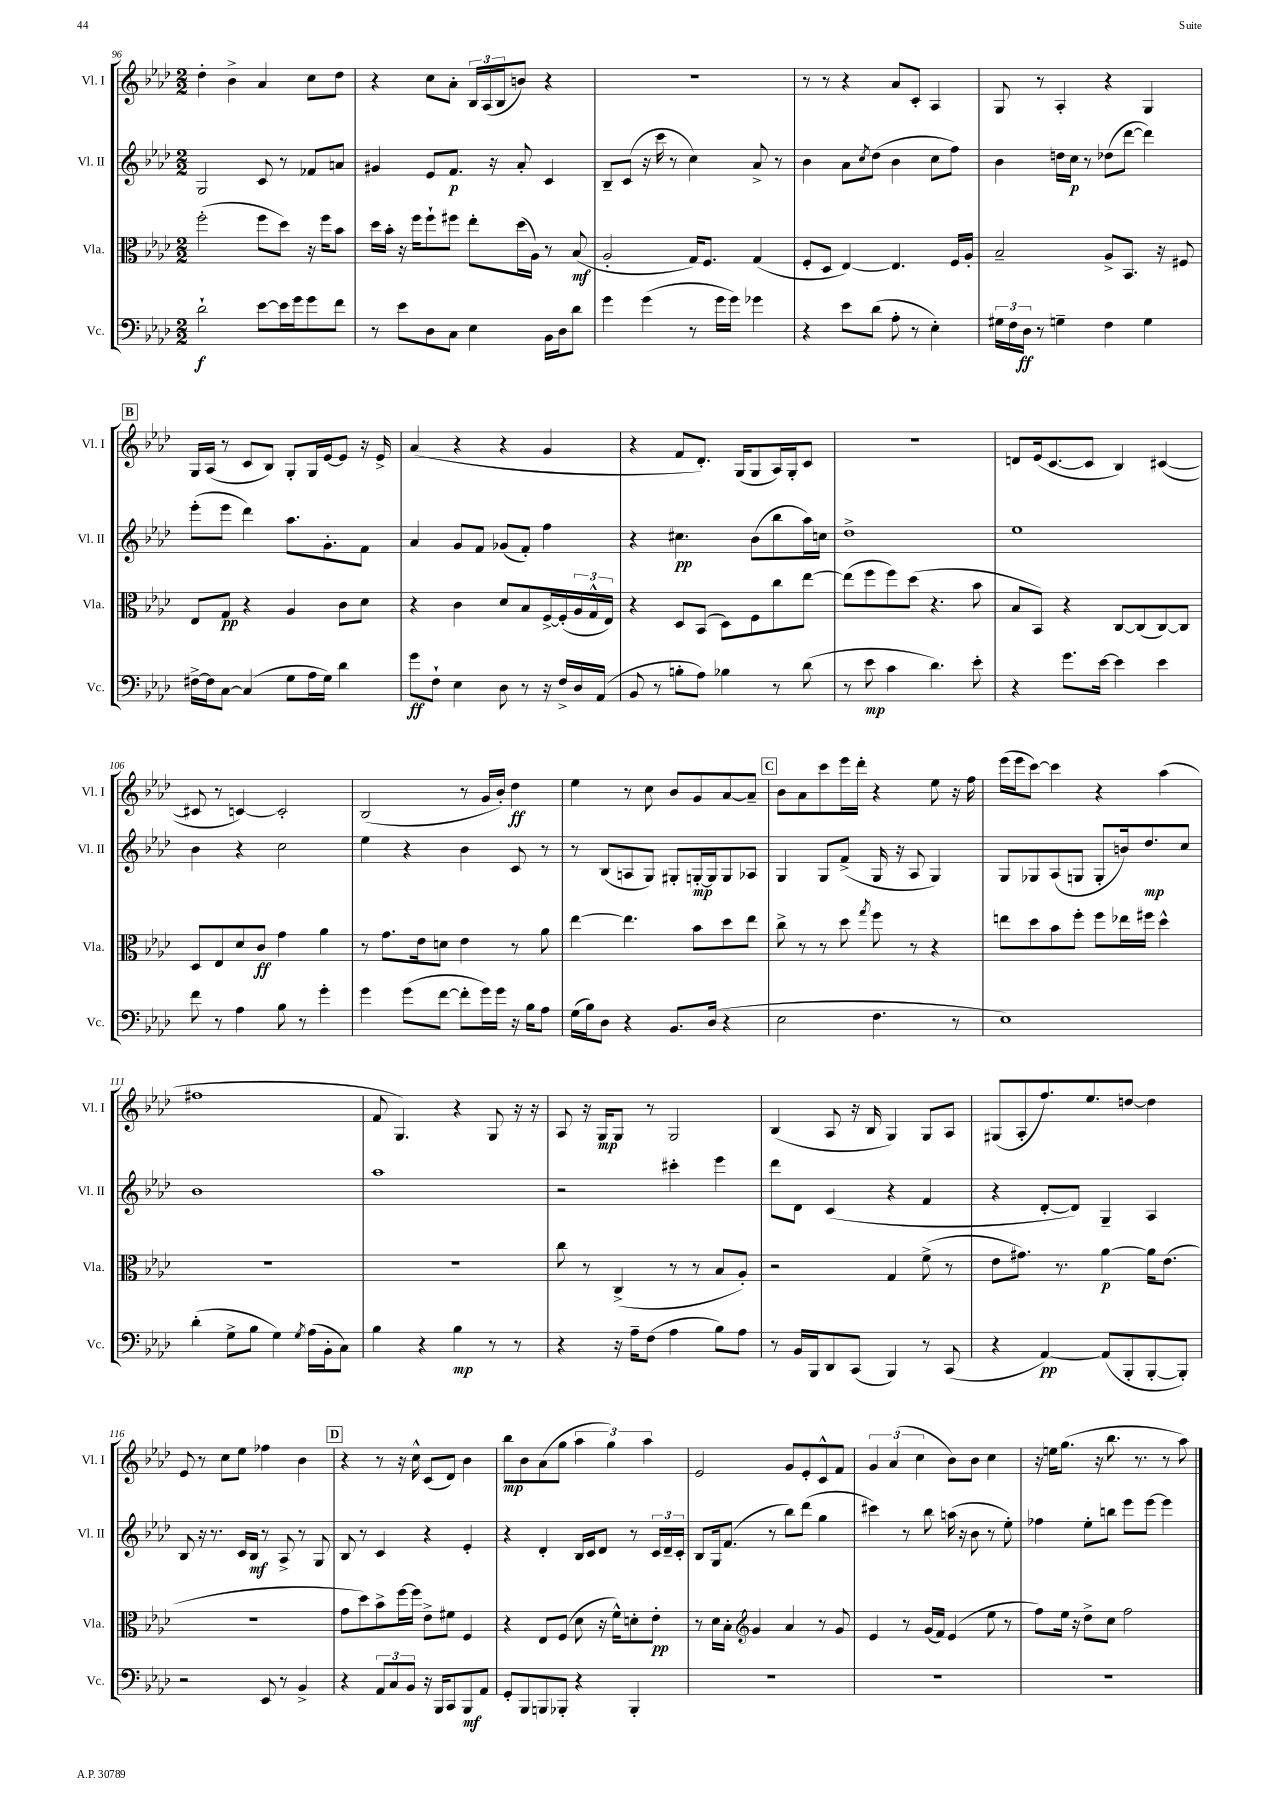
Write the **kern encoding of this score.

**kern	**dynam	**kern	**dynam	**kern	**dynam	**kern	**dynam
*part4	*part4	*part3	*part3	*part2	*part2	*part1	*part1
*staff4	*staff4	*staff3	*staff3	*staff2	*staff2	*staff1	*staff1
*I"Vc.	*	*I"Vla.	*	*I"Vl. II	*	*I"Vl. I	*
*I'Vc.	*	*I'Vla.	*	*I'Vl. II	*	*I'Vl. I	*
*clefF4	*	*clefC3	*	*clefG2	*	*clefG2	*
*k[b-e-a-d-]	*	*k[b-e-a-d-]	*	*k[b-e-a-d-]	*	*k[b-e-a-d-]	*
*M2/2	*	*M2/2	*	*M2/2	*	*M2/2	*
=96	=96	=96	=96	=96	=96	=96	=96
2d-`\	f	(2ff'\	.	2G/	.	4dd-'\	.
.	.	.	.	.	.	4b-^\	.
[8e-\L	.	8ff\L	.	8c/	.	4a-/	.
16e-\L]	.	8dd-\J)	.	8r	.	.	.
16g\J	.	.	.	.	.	.	.
8g\	.	16r	.	8f-X/L	.	8cc\L	.
.	.	16ff\KL	.	.	.	.	.
8f\J	.	8b-\J	.	8an/J	.	8dd-\J	.
=97	=97	=97	=97	=97	=97	=97	=97
8r	.	16dd-\LL	.	4g#X/	.	4r	.
.	.	16b-'\JJ	.	.	.	.	.
8e-\L	.	16r	.	.	.	.	.
.	.	16ff\KL	.	.	.	.	.
8D-\	.	8ff`\	.	8e-/L	.	8cc\L	.
8C\J	.	8ff#X\J	.	8.f/J	p	8a-'\J	.
4E-\	.	8ee-'\L	.	.	.	24B-/LL	.
.	.	.	.	.	.	(24A-/	.
.	.	.	.	16r	.	.	.
.	.	.	.	.	.	24B-/J	.
.	.	(16dd-\L	.	8a-'/	.	8bn/J)	.
.	.	16A-\JJ)	.	.	.	.	.
16BB-\LL	.	8r	.	4c/	.	4r	.
16D-\J	.	.	.	.	.	.	.
8d-\J	.	(8B-/	mf	.	.	.	.
=98	=98	=98	=98	=98	=98	=98	=98
4g\	.	2A-'/	.	8B-~/L	.	1r	.
.	.	.	.	(8c/J	.	.	.
(4g\	.	.	.	16r	.	.	.
.	.	.	.	16ccc\	.	.	.
.	.	.	.	8r	.	.	.
8r	.	16G/KL)	.	4cc\)	.	.	.
.	.	8.F/J	.	.	.	.	.
16g\LL	.	.	.	.	.	.	.
16g\JJ)	.	.	.	.	.	.	.
4g-X\	.	(4G/	.	8a-^/	.	.	.
.	.	.	.	8r	.	.	.
=99	=99	=99	=99	=99	=99	=99	=99
4r	.	8F'/L	.	4b-\	.	8r	.
.	.	8D-/J	.	.	.	8r	.
8e-\L	.	[4E-/)	.	8a-\L	.	4r	.
.	.	.	.	8qcc/	.	.	.
(8d-\J	.	.	.	(8dd-\J	.	.	.
8A-'\	.	4.E-/]	.	4b-\	.	8a-/L	.
8r	.	.	.	.	.	8c'/J	.
4E-'\)	.	.	.	8cc\L	.	4A-/	.
.	.	16F/LL	.	8ff\J)	.	.	.
.	.	16A-'/JJ	.	.	.	.	.
=100	=100	=100	=100	=100	=100	=100	=100
24G#X\LL	.	2B-~/	.	4b-\	.	8G/	.
24F\	.	.	.	.	.	.	.
24D-\JJ	ff	.	.	.	.	.	.
8r	.	.	.	.	.	8r	.
4Gn~\	.	.	.	16ddn\LL	.	4A-'/	.
.	.	.	.	16cc\JJ	p	.	.
.	.	.	.	8r	.	.	.
4F\	.	8A-^/L	.	(8dd-X\L	.	4r	.
.	.	8.BB-/J	.	[8ddd-\J	.	.	.
4G\	.	.	.	4ddd-\])	.	4G/	.
.	.	16r	.	.	.	.	.
.	.	8F#X/	.	.	.	.	.
!!LO:LB:g=z
!!LO:REH:place=s1:t=B
=101	=101	=101	=101	=101	=101	=101	=101
[16F#X^\LL	.	8E-/L	.	(8eee-'\L	.	16G/LL	.
16F#\J]	.	.	.	.	.	(16A-/JJ	.
[8C\J	.	8G/J	pp	8eee-\J	.	8r	.
(4C/]	.	4r	.	4ddd-\)	.	8c/L	.
.	.	.	.	.	.	8B-/J)	.
8G\L	.	4A-/	.	8.aa-\L	.	8G'/L	.
16A-\L	.	.	.	.	.	16G/L	.
16G\JJ)	.	.	.	8.g'\	.	[16e-/J	.
4d-\	.	8c\L	.	.	.	8e-/J]	.
.	.	8d-\J	.	8f\J	.	16r	.
.	.	.	.	.	.	16e-^/	.
=102	=102	=102	=102	=102	=102	=102	=102
8g\L	ff	4r	.	4a-/	.	(4a-/	.
8F`\J	.	.	.	.	.	.	.
4E-\	.	4c\	.	8g/L	.	4r	.
.	.	.	.	8f/J	.	.	.
8D-\	.	8d-/L	.	(8g-X/L	.	4r	.
8r	.	8B-/	.	8f'/J)	.	.	.
16r	.	[16F^/L	.	4ff\	.	4g/	.
16F^/LL	.	(16F'/]	.	.	.	.	.
16D-/	.	24A-/	.	.	.	.	.
.	.	24G^^/	.	.	.	.	.
(16AA-/JJ	.	.	.	.	.	.	.
.	.	24E-/JJ)	.	.	.	.	.
=103	=103	=103	=103	=103	=103	=103	=103
8BB-/	.	4r	.	4r	.	4r	.
8r	.	.	.	.	.	.	.
8Bn'\L	.	8D-/L	.	4.cc#X\	pp	8f/L	.
8A-\J)	.	(8BB-/J	.	.	.	8.d-'/J)	.
4B-X\	.	8D-\L)	.	.	.	.	.
.	.	.	.	.	.	(16G/KL	.
.	.	8F\	.	(8b-\L	.	8G/	.
8r	.	8cc\	.	8bb-\	.	16A-/L)	.
.	.	.	.	.	.	16G'/J	.
(8d-\	.	[8ee-\J	.	16aa-\L)	.	8c/J	.
.	.	.	.	16ccn\JJ	.	.	.
=104	=104	=104	=104	=104	=104	=104	=104
8r	.	(8ee-\L]	.	1dd-^	.	1r	.
8e-\	mp	8ff\	.	.	.	.	.
4c\	.	8ff\)	.	.	.	.	.
.	.	(8dd-\J	.	.	.	.	.
4.d-\)	.	4.r	.	.	.	.	.
8e-'\	.	8b-\	.	.	.	.	.
=105	=105	=105	=105	=105	=105	=105	=105
4r	.	8B-/L	.	1ee-	.	8dn/L	.
.	.	8BB-/J)	.	.	.	(16e-/k	.
.	.	.	.	.	.	[8.c/	.
8.g\L	.	4r	.	.	.	.	.
.	.	.	.	.	.	8c/J]	.
[16e-\Jk	.	.	.	.	.	.	.
4e-\]	.	[8C/L	.	.	.	4B-/)	.
.	.	(8C/]	.	.	.	.	.
4e-\	.	[8C/)	.	.	.	([4c#X/	.
.	.	8C/J]	.	.	.	.	.
!!LO:LB:g=z
=106	=106	=106	=106	=106	=106	=106	=106
8f\	.	8D-/L	.	4b-\	.	8c#X/]	.
8r	.	8E-/	.	.	.	8r	.
4A-\	.	8d-/	.	4r	.	[4cn/)	.
.	.	8c/J	ff	.	.	.	.
8B-\	.	4g\	.	2cc\	.	2c'/]	.
8r	.	.	.	.	.	.	.
4g'\	.	4a-\	.	.	.	.	.
=107	=107	=107	=107	=107	=107	=107	=107
4g\	.	8r	.	4ee-\	.	(2B-/	.
.	.	8.g\L	.	.	.	.	.
(8g\L	.	.	.	4r	.	.	.
.	.	16e-\k	.	.	.	.	.
[8f\J	.	8dn\J	.	.	.	.	.
8f'\L]	.	4e-\	.	4b-\	.	8r	.
16g\L)	.	.	.	.	.	16g/LL	.
16g\JJ	.	.	.	.	.	16b-'/JJ)	.
16r	.	8r	.	8c/	.	4dd-\	ff
16B-\KL	.	.	.	.	.	.	.
8A-\J	.	8a-\	.	8r	.	.	.
=108	=108	=108	=108	=108	=108	=108	=108
(16G\LL	.	[4ee-\	.	8r	.	4ee-\	.
16B-\J)	.	.	.	.	.	.	.
8D-\J	.	.	.	(8B-/L	.	.	.
4r	.	4.ee-\]	.	8An/	.	8r	.
.	.	.	.	8G/J)	.	8cc\	.
8.BB-/L	.	.	.	8G#X'/L	.	8b-/L	.
.	.	8b-\L	.	[16Gn'/L	mp	8g/	.
(16D-/Jk	.	.	.	16G/J]	.	.	.
4r	.	8dd-\	.	8G/	.	[8a-/	.
.	.	8ee-\J	.	8A-X/J	.	8a-~/J]	.
!!LO:REH:place=s1:t=C
=109	=109	=109	=109	=109	=109	=109	=109
2E-\	.	8cc^\	.	4G/	.	8b-\L	.
.	.	8r	.	.	.	8a-\	.
.	.	8r	.	8G/L	.	8ccc\	.
.	.	8dd-\	.	(8f^/J	.	16eee-\L	.
.	.	.	.	.	.	16ddd-'\JJ	.
.	.	8qgg/	.	.	.	.	.
4.F\	.	8ff\	.	16G/	.	4r	.
.	.	.	.	16r	.	.	.
.	.	8r	.	8A-/	.	.	.
.	.	4r	.	4G/)	.	8ee-\	.
8r	.	.	.	.	.	16r	.
.	.	.	.	.	.	16ff\	.
=110	=110	=110	=110	=110	=110	=110	=110
1E-)	.	8een\L	.	8G/L	.	(16eee-\LL	.
.	.	.	.	.	.	16eee-\J	.
.	.	8dd-\	.	8G-X/	.	[8ccc\J)	.
.	.	8b-\	.	(8A-/	.	4ccc\]	.
.	.	8ff'\J	.	8Gn/J	.	.	.
.	.	8ff\L	.	8G'/L	.	4r	.
.	.	16ee-X\L	.	16bn/k)	.	.	.
.	.	16ff#X\JJ	.	8.dd-/	mp	.	.
.	.	4dd-^^\	.	.	.	(4aa-\	.
.	.	.	.	8cc/J	.	.	.
!!LO:LB:g=z
=111	=111	=111	=111	=111	=111	=111	=111
(4d-'\	.	1r	.	1b-	.	1ff#X	.
8G^\L	.	.	.	.	.	.	.
8B-\J	.	.	.	.	.	.	.
4G\)	.	.	.	.	.	.	.
8qG/	.	.	.	.	.	.	.
(16A-\LL	.	.	.	.	.	.	.
16BB-'\J	.	.	.	.	.	.	.
8C\J)	.	.	.	.	.	.	.
=112	=112	=112	=112	=112	=112	=112	=112
4B-\	.	1r	.	1aa-	.	8f/	.
.	.	.	.	.	.	4.G/)	.
4r	.	.	.	.	.	.	.
4B-\	mp	.	.	.	.	4r	.
8r	.	.	.	.	.	8G/	.
8r	.	.	.	.	.	16r	.
.	.	.	.	.	.	16r	.
=113	=113	=113	=113	=113	=113	=113	=113
4r	.	8cc\	.	2r	.	8A-/	.
.	.	8r	.	.	.	16r	.
.	.	.	.	.	.	16G/KL	mp
16r	.	(4C^/	.	.	.	8G/J	.
16A-~\KL	.	.	.	.	.	.	.
(8F\J	.	.	.	.	.	8r	.
4A-\	.	8r	.	4ccc#X'\	.	2G/	.
.	.	8r	.	.	.	.	.
8B-\L)	.	8B-/L	.	4eee-\	.	.	.
8A-\J	.	8A-'/J)	.	.	.	.	.
=114	=114	=114	=114	=114	=114	=114	=114
8r	.	2r	.	8ddd-\L	.	(4B-/	.
16BB-/LL	.	.	.	8d-\J	.	.	.
16BBB-/J	.	.	.	.	.	.	.
8DD-/	.	.	.	(4c/	.	8A-/	.
(8CC/J	.	.	.	.	.	16r	.
.	.	.	.	.	.	16B-/	.
4BBB-/)	.	4G/	.	4r	.	4G/)	.
8r	.	(8f^\	.	4f/	.	8G/L	.
(8CC/	.	8r	.	.	.	8A-/J	.
=115	=115	=115	=115	=115	=115	=115	=115
4r	.	8e-\L	.	4r	.	(8G#X/L	.
.	.	8.g#X\J)	.	.	.	8A-'/	.
[4AA-/)	pp	.	.	[8d-'/L	.	8.ff/)	.
.	.	8.r	.	.	.	.	.
.	.	.	.	8d-/J])	.	.	.
.	.	.	.	.	.	8.ee-/	.
(8AA-/L]	.	[4a-\	p	4G~/	.	.	.
8BBB-'/	.	.	.	.	.	[8ddn/J	.
[8BBB-'/	.	16a-\KL]	.	4A-/	.	4dd\]	.
.	.	(8.e-\J	.	.	.	.	.
8BBB-'/J])	.	.	.	.	.	.	.
!!LO:LB:g=z
=116	=116	=116	=116	=116	=116	=116	=116
2r	.	1r	.	8B-/	.	8e-/	.
.	.	.	.	16r	.	8r	.
.	.	.	.	8.r	.	.	.
.	.	.	.	.	.	8cc\L	.
.	.	.	.	16c/LL	.	8ee-\J	.
.	.	.	.	16B-/JJ	mf	.	.
8EE-/	.	.	.	8r	.	4ff-X\	.
8r	.	.	.	8A-^/	.	.	.
4BB-^/	.	.	.	8r	.	4b-\	.
.	.	.	.	8G/	.	.	.
!!LO:REH:place=s1:t=D
=117	=117	=117	=117	=117	=117	=117	=117
4r	.	8g\L	.	8B-/	.	4r	.
.	.	8dd-\)	.	8r	.	.	.
12AA-/L	.	8b-^\	.	4c/	.	8r	.
12C/	.	.	.	.	.	.	.
.	.	[16ff\L	.	.	.	16r	.
12BB-/J	.	.	.	.	.	.	.
.	.	16ff\JJ]	.	.	.	16cc^^\	.
16r	.	8e-^\L	.	4r	.	(8c/L	.
16BBB-/KL	.	.	.	.	.	.	.
8CC/	.	8f#X\J	.	.	.	8d-/J)	.
8BBB-/	mf	4F/	.	4e-'/	.	4b-\	.
8AA-/J	.	.	.	.	.	.	.
=118	=118	=118	=118	=118	=118	=118	=118
8GG'/L	.	4r	.	4r	.	8bb-\L	mp
8BBB-/	.	.	.	.	.	8b-\	.
8BBBn/	.	8E-/L	.	4d-'/	.	(8a-\	.
8BBB-X'/J	.	(8F/J	.	.	.	8gg\J	.
4r	.	8d-\	.	16B-/LL	.	6aa-\	.
.	.	.	.	16c/J	.	.	.
.	.	16r	.	8d-/J	.	.	.
.	.	.	.	.	.	6gg\)	.
.	.	16f^^\KL)	.	.	.	.	.
4BBB-'/	.	8dn'\	.	8r	.	.	.
.	.	.	.	.	.	6aa-\	.
.	.	8e-'\J	pp	24c/LL	.	.	.
.	.	.	.	24d-~/	.	.	.
.	.	.	.	24c'/JJ	.	.	.
=119	=119	=119	=119	=119	=119	=119	=119
1r	.	8r	.	8B-/L	.	2e-/	.
.	.	16d-\LL	.	16G/k	.	.	.
.	.	16B-'\JJ	.	(8.f/J	.	.	.
*	*	*clefG2	*	*	*	*	*
.	.	4g/	.	.	.	.	.
.	.	.	.	8r	.	.	.
.	.	4a-/	.	8bb-\L)	.	8g/L	.
.	.	.	.	(8ddd-\J	.	8e-'/	.
.	.	8r	.	4gg\	.	8c^^/	.
.	.	8g/	.	.	.	8f/J	.
=120	=120	=120	=120	=120	=120	=120	=120
1r	.	4e-/	.	4ccc#X\)	.	6g/	.
.	.	.	.	.	.	(6a-/	.
.	.	8r	.	8r	.	.	.
.	.	.	.	.	.	6cc\	.
.	.	(16g/LL	.	8bb-\	.	.	.
.	.	16f/JJ)	.	.	.	.	.
.	.	(4e-/	.	(16aan\	.	8b-\L)	.
.	.	.	.	16r	.	.	.
.	.	.	.	8b-\	.	8b-\J	.
.	.	8ee-\	.	8r	.	4cc\	.
.	.	8r	.	8ee-'\)	.	.	.
=121	=121	=121	=121	=121	=121	=121	=121
1r	.	8ff\L)	.	4ff-X\	.	16r	.
.	.	.	.	.	.	16een\KL	.
.	.	16ee-\Jk	.	.	.	(8.gg\J	.
.	.	16r	.	.	.	.	.
.	.	8dd-^\L	.	8ee-'\L	.	.	.
.	.	.	.	.	.	16r	.
.	.	8cc\J	.	8bbn\J	.	8.bb-\	.
.	.	2ff\	.	8eee-\L	.	.	.
.	.	.	.	.	.	8.r	.
.	.	.	.	[8eee-\J	.	.	.
.	.	.	.	4eee-\]	.	8r	.
.	.	.	.	.	.	8aa-\)	.
==	==	==	==	==	==	==	==
*-	*-	*-	*-	*-	*-	*-	*-
